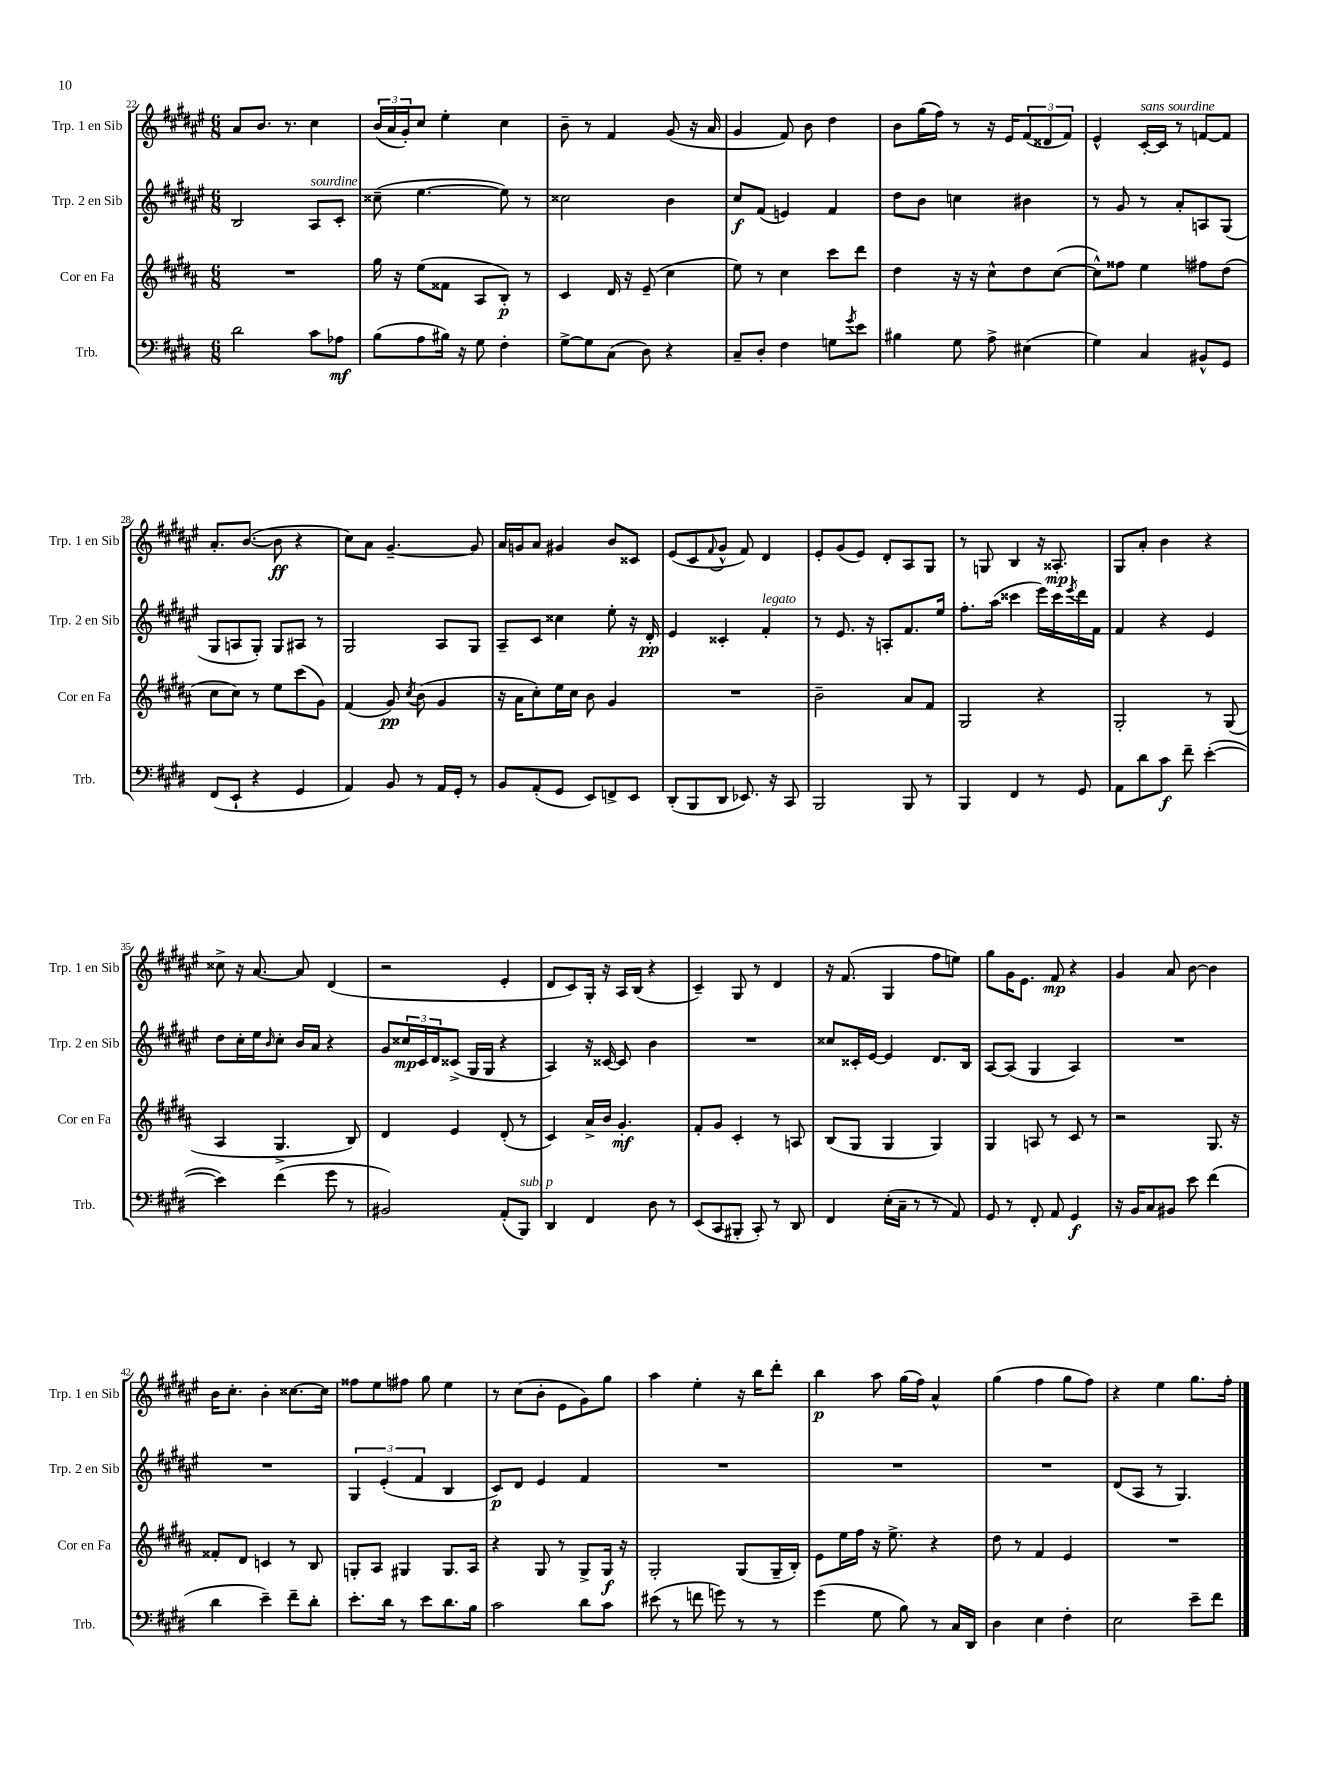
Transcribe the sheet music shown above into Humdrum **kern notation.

**kern	**kern	**kern	**kern
*staff4	*staff3	*staff2	*staff1
*clefF4	*clefG2	*clefG2	*clefG2
*k[f#c#g#d#]	*k[f#c#g#d#a#]	*k[f#c#g#d#a#e#]	*k[f#c#g#d#a#e#]
*M6/8	*M6/8	*M6/8	*M6/8
2d#	2.r	2B	8a#
.	.	.	8.b
.	.	.	8.r
8c#	.	8A#	4cc#
8A-	.	8c#'	.
=	=	=	=
(8B	16gg#	(8cc##~	(24b
.	.	.	24a#
.	16r	.	.
.	.	.	24g#')
8A	(8ee	[4.ee#	8cc#
16B#)	8f##	.	4ee#'
16r	.	.	.
8G#	8A#	.	.
4F#'	8B')	8ee#])	4cc#
.	8r	8r	.
=	=	=	=
[8G#^	4c#	2cc##	8b~
8G#]	.	.	8r
(8C#	16d#	.	4f#
.	16r	.	.
8D#)	(8e~	.	.
4r	4cc#	4b	(8g#
.	.	.	16r
.	.	.	16a#
=	=	=	=
8C#~	8ee)	8cc#	4g#
8D#'	8r	(8f#	.
4F#	4cc#	4e)	8f#)
.	.	.	8b
8G	8ccc#	4f#	4dd#
8qg#	.	.	.
8e	8ddd#	.	.
=	=	=	=
4B#	4dd#	8dd#	8b
.	.	8b	(16gg#
.	.	.	16ff#)
8G#	16r	4cc	8r
.	16r	.	.
8A^	8cc#^^	.	16r
.	.	.	16e#
(4E#	8dd#	4b#	(12f#
.	.	.	12d##
.	([8cc#	.	.
.	.	.	12f#)
=	=	=	=
4G#)	8cc#^^])	8r	4e#^^
.	8ff##	8g#	.
4C#	4ee	8r	[16c#'
.	.	.	16c#]
.	.	8a#'	8r
8BB#^^	8ff#	8A	[8f
8GG#	(8dd#	(8G#	8f]
=	=	=	=
(8FF#	8cc#	8G#	8.a#'
8EE`	8cc#)	8A	.
.	.	.	([8.b
4r	8r	8G#')	.
.	8ee	8G#	8b]
4GG#	(8ccc#	8A#	4r
.	8g#)	8r	.
=	=	=	=
4AA)	(4f#	2G#	8cc#)
.	.	.	8a#
8BB	8g#)	.	[4.g#~
.	8qcc#	.	.
8r	(8b	.	.
16AA	4g#	8A#	.
16GG#'	.	.	.
8r	.	8G#	8g#]
=	=	=	=
8BB	16r	8A#~	16a#
.	16a#	.	16g
(8AA'	8cc#')	8c#	8a#
8GG#	16ee	4cc##	4g#
.	16cc#	.	.
8EE)	8b	.	.
8FF^	4g#	8ee#'	8b
8EE	.	16r	8c##
.	.	16d#'	.
=	=	=	=
(8DD#'	2.r	4e#	(8e#
8BBB	.	.	8c#
.	.	.	8qqf#
8DD#	.	4c##'	8g#^^
8.EE-)	.	.	8f#)
.	.	4f#'	4d#
16r	.	.	.
8CC#	.	.	.
=	=	=	=
2BBB	2b~	8r	8e#'
.	.	8.e#	(8g#
.	.	.	8e#)
.	.	16r	.
.	.	8A'	8d#'
8BBB	8a#	8.f#	8A#
8r	8f#	.	8G#
.	.	16ee#	.
=	=	=	=
4BBB	2G#	8.ff#'	8r
.	.	.	8G
.	.	(16aa#	.
4FF#	.	4ccc##	4B
8r	4r	16eee#)	16r
.	.	16ccc##	8.A##'
.	.	8qeee#	.
8GG#	.	16ddd#	.
.	.	16f#	.
=	=	=	=
8AA	2G#'	4f#	8G#
8d#	.	.	8a#'
8c#	.	4r	4b
8f#~	.	.	.
([4e'	8r	4e#	4r
.	(8G#	.	.
=	=	=	=
4e])	4A#	8dd#	8cc##^
.	.	16cc#'	16r
.	.	16ee#	[8.a#
.	.	16qqb	.
(4f#	4.G#^	8cc#'	.
.	.	16b	8a#]
.	.	16a#	.
8g#	.	4r	(4d#
8r	8B)	.	.
=	=	=	=
2BB#)	4d#	8g#	2r
.	.	24cc##	.
.	.	24c#	.
.	.	24d#	.
.	4e	(8c##^	.
.	.	16G#	.
.	.	16G#	.
(8AA'	(8d#'	4r	4e#'
8BBB)	8r	.	.
=	=	=	=
4DD#	4c#)	4A#)	8d#
.	.	.	8c#)
4FF#	16a#^	16r	16G#'
.	16b	[16c##	16r
.	4.g#'	8c##]	16A#
.	.	.	(16B
8D#	.	4b	4r
8r	.	.	.
=	=	=	=
(8EE	8f#'	2.r	4c#~)
8CC#	8g#	.	.
8BBB#'	4c#'	.	8G#
8CC#')	.	.	8r
8r	8r	.	4d#
8DD#	8A	.	.
=	=	=	=
4FF#	(8B	8cc##	16r
.	.	.	(8.f#
.	8G#	16c##'	.
.	.	[16e#	.
(16E'	4G#	4e#]	4G#
16C#~	.	.	.
8r	.	.	.
8r	4G#)	8.d#	8ff#
8AA)	.	.	8ee)
.	.	16B	.
=	=	=	=
8GG#	4G#	[8A#	8gg#
8r	.	(8A#]	16g#
.	.	.	8.e#
8FF#'	8A	4G#	.
8AA	8r	.	8f#
4GG#	8c#	4A#)	4r
.	8r	.	.
=	=	=	=
16r	2r	2.r	4g#
16BB	.	.	.
8C#	.	.	.
8BB#	.	.	8a#
8e	.	.	[8b
(4f#	8.G#	.	4b]
.	16r	.	.
=	=	=	=
4d#	8f##'	2.r	16b
.	.	.	8.cc#'
.	8d#	.	.
4e~)	4c	.	4b'
8f#~	8r	.	[8.cc##
8d#'	8B	.	.
.	.	.	16cc##]
=	=	=	=
8.e'	8G'	6G#	8ff##
.	8A#	.	8ee#
.	.	(6e#'	.
16d#	.	.	.
8r	4G#	.	8ff#
.	.	6f#	.
8e	.	.	8gg#
8.d#	8.G#	4B	4ee#
16B	16A#	.	.
=	=	=	=
2c#	4r	8c#)	8r
.	.	8d#	(8cc#
.	8G#	4e#	8b'
.	8r	.	8e#
8d#	8G#^	4f#	8g#)
8c#	16G#	.	8gg#
.	16r	.	.
=	=	=	=
(8e#	2G#'	2.r	4aa#
8r	.	.	.
8f	.	.	4ee#'
8g)	.	.	.
8r	(8G#	.	16r
.	.	.	16bb
8r	16G#~	.	8ddd#'
.	16B')	.	.
=	=	=	=
(4g#	8e	2.r	4bb
.	16ee	.	.
.	16ff#	.	.
8G#	16r	.	8aa#
.	8.ee^	.	.
8B)	.	.	(16gg#
.	.	.	16ff#)
8r	4r	.	4a#^^
16C#	.	.	.
16DD#	.	.	.
=	=	=	=
4D#	8dd#	2.r	(4gg#
.	8r	.	.
4E	4f#	.	4ff#
4F#'	4e	.	8gg#
.	.	.	8ff#)
=	=	=	=
2E	2.r	(8d#	4r
.	.	8A#	.
.	.	8r	4ee#
.	.	4.G#)	.
8e~	.	.	8.gg#
8f#	.	.	.
.	.	.	16ff#'
==	==	==	==
*-	*-	*-	*-
